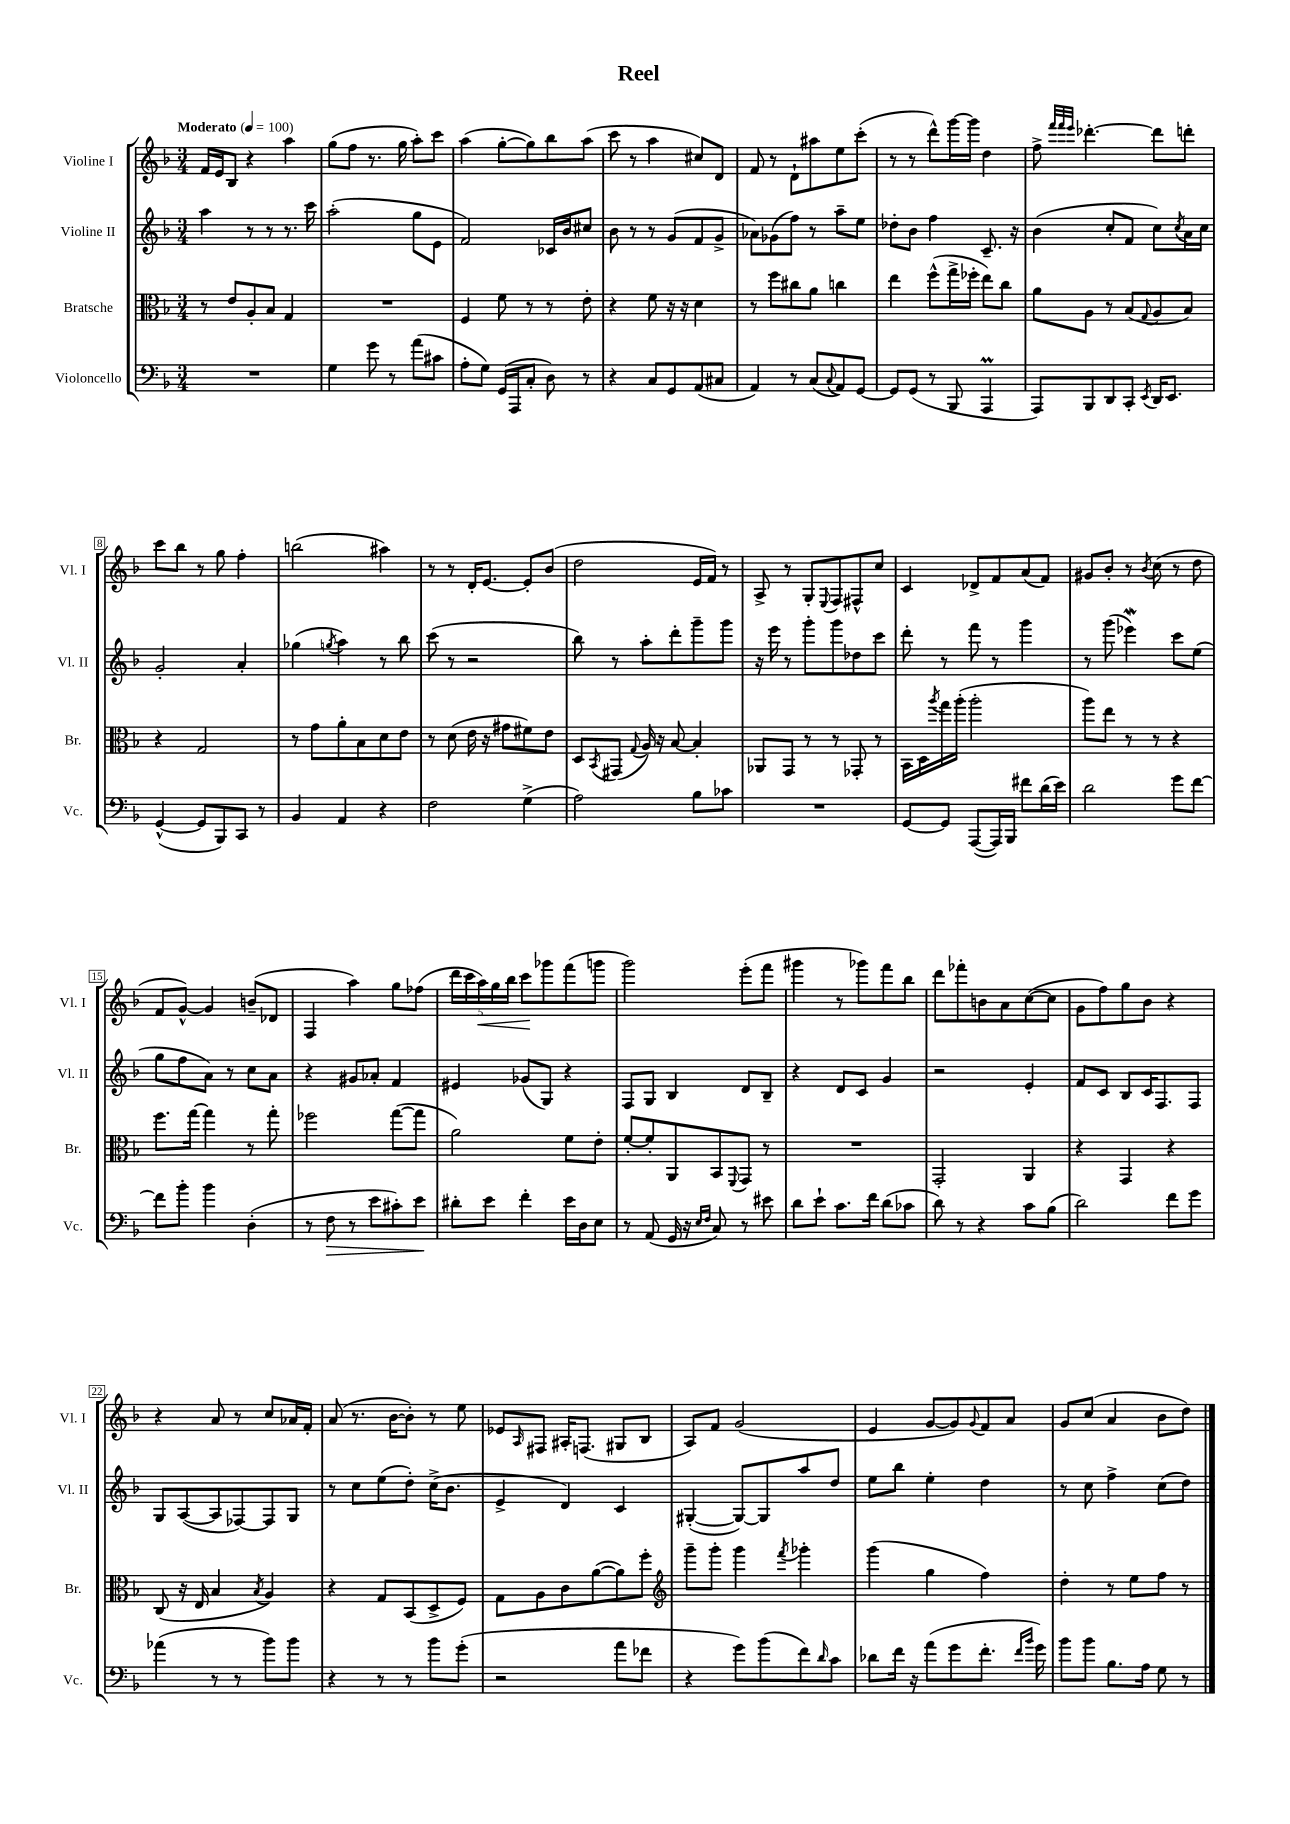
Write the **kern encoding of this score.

**kern	**kern	**kern	**kern
*staff4	*staff3	*staff2	*staff1
*clefF4	*clefC3	*clefG2	*clefG2
*k[b-]	*k[b-]	*k[b-]	*k[b-]
*M3/4	*M3/4	*M3/4	*M3/4
*MM100	*MM100	*MM100	*MM100
2.r	8r	4aa	16f
.	.	.	16e
.	8e	.	8B-
.	8A'	8r	4r
.	8B-	8r	.
.	4G	8.r	4aa
.	.	16ccc	.
=	=	=	=
4G	2.r	(2aa'	(8gg
.	.	.	8ff
8g	.	.	8.r
8r	.	.	.
.	.	.	16gg
(8a	.	8gg	8aa')
8c#	.	8e	8ccc
=	=	=	=
8A'	4F	2f)	(4aa
8G)	.	.	.
(16GG	8f	.	[8gg'
16AAA	.	.	.
8C'	8r	.	8gg])
8D)	8r	16c-	8bb-
.	.	16b-	.
8r	8e'	8cc#	(8aa
=	=	=	=
4r	4r	8b-	8ccc
.	.	8r	8r
8C	8f	8r	4aa
8GG	16r	(8g	.
.	16r	.	.
(8AA	4d	8f	8cc#)
8C#	.	8g^	8d
=	=	=	=
4AA)	8r	8a-)	8f
.	8ff	(8g-	8r
8r	8cc#	8ff)	8d`
(8C	8a	8r	8aa#
8qqC	.	.	.
8AA)	4cc	8aa~	8ee
[8GG	.	8ee	(8ccc'
=	=	=	=
8GG]	4ee	8dd-'	8r
(8GG	.	8b-	8r
8r	(8ff^^	4ff	8ddd^^)
8BBB-	16gg^	.	[16ggg
.	16ff-'	.	16ggg]
4AAA	8ee)	8.c~	4dd
.	8cc	.	.
.	.	16r	.
=	=	=	=
8AAA)	8a	(4b-	8ff^
.	.	.	32qqfff
.	.	.	32qqfff
.	.	.	32qqeee
8BBB-	8A	.	[4.ddd-'
8DD	8r	8cc'	.
8CC'	(8B-	8f	.
8qEE	8qqG	.	.
16DD	8A	8cc)	8ddd-]
8.EE	.	.	.
.	.	8qcc	.
.	8B-)	16a	8ddd'
.	.	16cc	.
=	=	=	=
([4GG^^	4r	2g'	8ccc
.	.	.	8bb-
8GG]	2G	.	8r
8BBB-)	.	.	8gg
8CC	.	4a'	4ff'
8r	.	.	.
=	=	=	=
4BB-	8r	(4gg-	(2bb
.	8g	.	.
.	.	8qgg	.
4AA	8a'	4aa)	.
.	8B-	.	.
4r	8d	8r	4aa#)
.	8e	8bb-	.
=	=	=	=
2F	8r	(8ccc	8r
.	(8d	8r	8r
.	16e	2r	16d'
.	16r	.	[8.e
.	8g#	.	.
(4G^	8f#)	.	8e']
.	8e	.	(8b-
=	=	=	=
2A)	8D	8bb-)	2dd
.	8qBB-	.	.
.	(8GG#	8r	.
.	8qqG	.	.
.	16A)	8aa'	.
.	16r	.	.
.	[8B-	8ddd'	.
8B-	4B-']	8ggg~	16e
.	.	.	16f)
8c-	.	8ggg	8r
=	=	=	=
2.r	8AA-	16r	8A^
.	.	16eee	.
.	8GG	8r	8r
.	8r	8ggg'	8G'
.	.	.	8qqE
.	8r	8ggg	8F
.	8GG-'	8dd-	8F#^^
.	8r	8ccc	8cc
=	=	=	=
[8GG	16BB-	8ddd'	4c
.	16D	.	.
.	8qaa	.	.
8GG]	16gg	8r	.
.	(16aa'	.	.
([8AAA	2aa'	8fff	8d-^
16AAA])	.	8r	8f
16BBB-	.	.	.
8f#	.	4ggg	(8a
(16d	.	.	8f)
16e)	.	.	.
=	=	=	=
2d	8aa)	8r	8g#
.	8ee	(8ggg	8b-'
.	8r	4eee-)	8r
.	.	.	8qb-
.	8r	.	(8cc
8g	4r	8ccc	8r
[8f	.	(8ee	8dd
=	=	=	=
8f]	8.ff	8gg	8f
8b-'	.	8ff	[8g^^)
.	[16gg	.	.
4b-	4gg]	8a)	4g]
.	.	8r	.
(4D'	8r	8cc	(8b~
.	8gg'	8a	8d-
=	=	=	=
8r	2ff-	4r	4F
8F	.	.	.
8r	.	8g#	4aa)
8e	.	8a-'	.
8c#')	([8gg	4f	8gg
8e	8gg]	.	(8ff-
=	=	=	=
8d#'	2a)	4e#	20ddd
.	.	.	20ccc
.	.	.	20aa)
8e	.	.	.
.	.	.	20gg
.	.	.	20bb-
4f'	.	(8g-	8ccc
.	.	8G)	8ggg-
16e	8f	4r	(8fff
16D	.	.	.
8E	8e'	.	8ggg
=	=	=	=
8r	[8f'	8F	2ggg)
(8AA	8f']	8G	.
16GG	8AA	4B-	.
16r	.	.	.
16qqE	.	.	.
16qqF	.	.	.
8C)	8BB-	.	.
.	8qqFF	.	.
8r	8GG	8d	(8eee'
8e#	8r	8B-~	8fff
=	=	=	=
8d	2.r	4r	4ggg#
8e`	.	.	.
8.c	.	8d	8r
.	.	8c	8ggg-)
16f	.	.	.
(8d	.	4g	8fff
8c-	.	.	8bb-
=	=	=	=
8d)	2GG'	2r	8ddd
8r	.	.	8fff-'
4r	.	.	8b
.	.	.	8a
8c	4AA	4e'	([8cc
(8B-	.	.	8cc]
=	=	=	=
2d)	4r	8f	8g
.	.	8c	8ff)
.	4GG	8B-	8gg
.	.	16c	8b-
.	.	8.F	.
8f	4r	.	4r
8g	.	8F	.
=	=	=	=
(4a-	(8C	8G	4r
.	16r	([8A	.
.	16E	.	.
8r	4B-	8A]	8a
8r	.	[8F-)	8r
.	8qB-	.	.
8b-)	4A)	8F-]	8cc
8b-	.	8G	16a-
.	.	.	16f'
=	=	=	=
4r	4r	8r	(8a
.	.	8cc	8.r
8r	8G	(8ee	.
.	.	.	[16b-
8r	(8BB-	8dd')	8b-'])
8b-	8D^	(16cc^	8r
.	.	8.b-	.
(8g'	8F)	.	8ee
=	=	=	=
2r	8G	4e^	8e-
.	.	.	16qqA
.	8A	.	8F#
.	8c	4d)	16A#'
.	.	.	(8.F
.	([8a	.	.
8a	8a])	4c	8G#
8f-	8ff'	.	8B-
=	=	=	=
*	*clefG2	*	*
4r	8ggg~	([4G#'	8A)
.	8ggg'	.	8f
8g)	4ggg	8G#_)	(2g
(8b-	.	8G#]	.
.	8qfff	.	.
8f)	4ggg-'	8aa	.
16qqd	.	.	.
8c	.	8dd	.
=	=	=	=
8d-	(4ggg	8ee	4e
16f	.	8bb-	.
16r	.	.	.
(8a	4gg	4ee'	[8g
8g	.	.	8g])
.	.	.	8qqg
8.f'	4ff)	4dd	8f
.	.	.	8a
16qqf	.	.	.
16qqb-	.	.	.
16g)	.	.	.
=	=	=	=
8b-	4dd'	8r	8g
8b-	.	8cc	(8cc
8.B-	8r	4ff^	4a
.	8ee	.	.
16A	.	.	.
8G	8ff	(8cc	8b-
8r	8r	8dd)	8dd)
==	==	==	==
*-	*-	*-	*-
